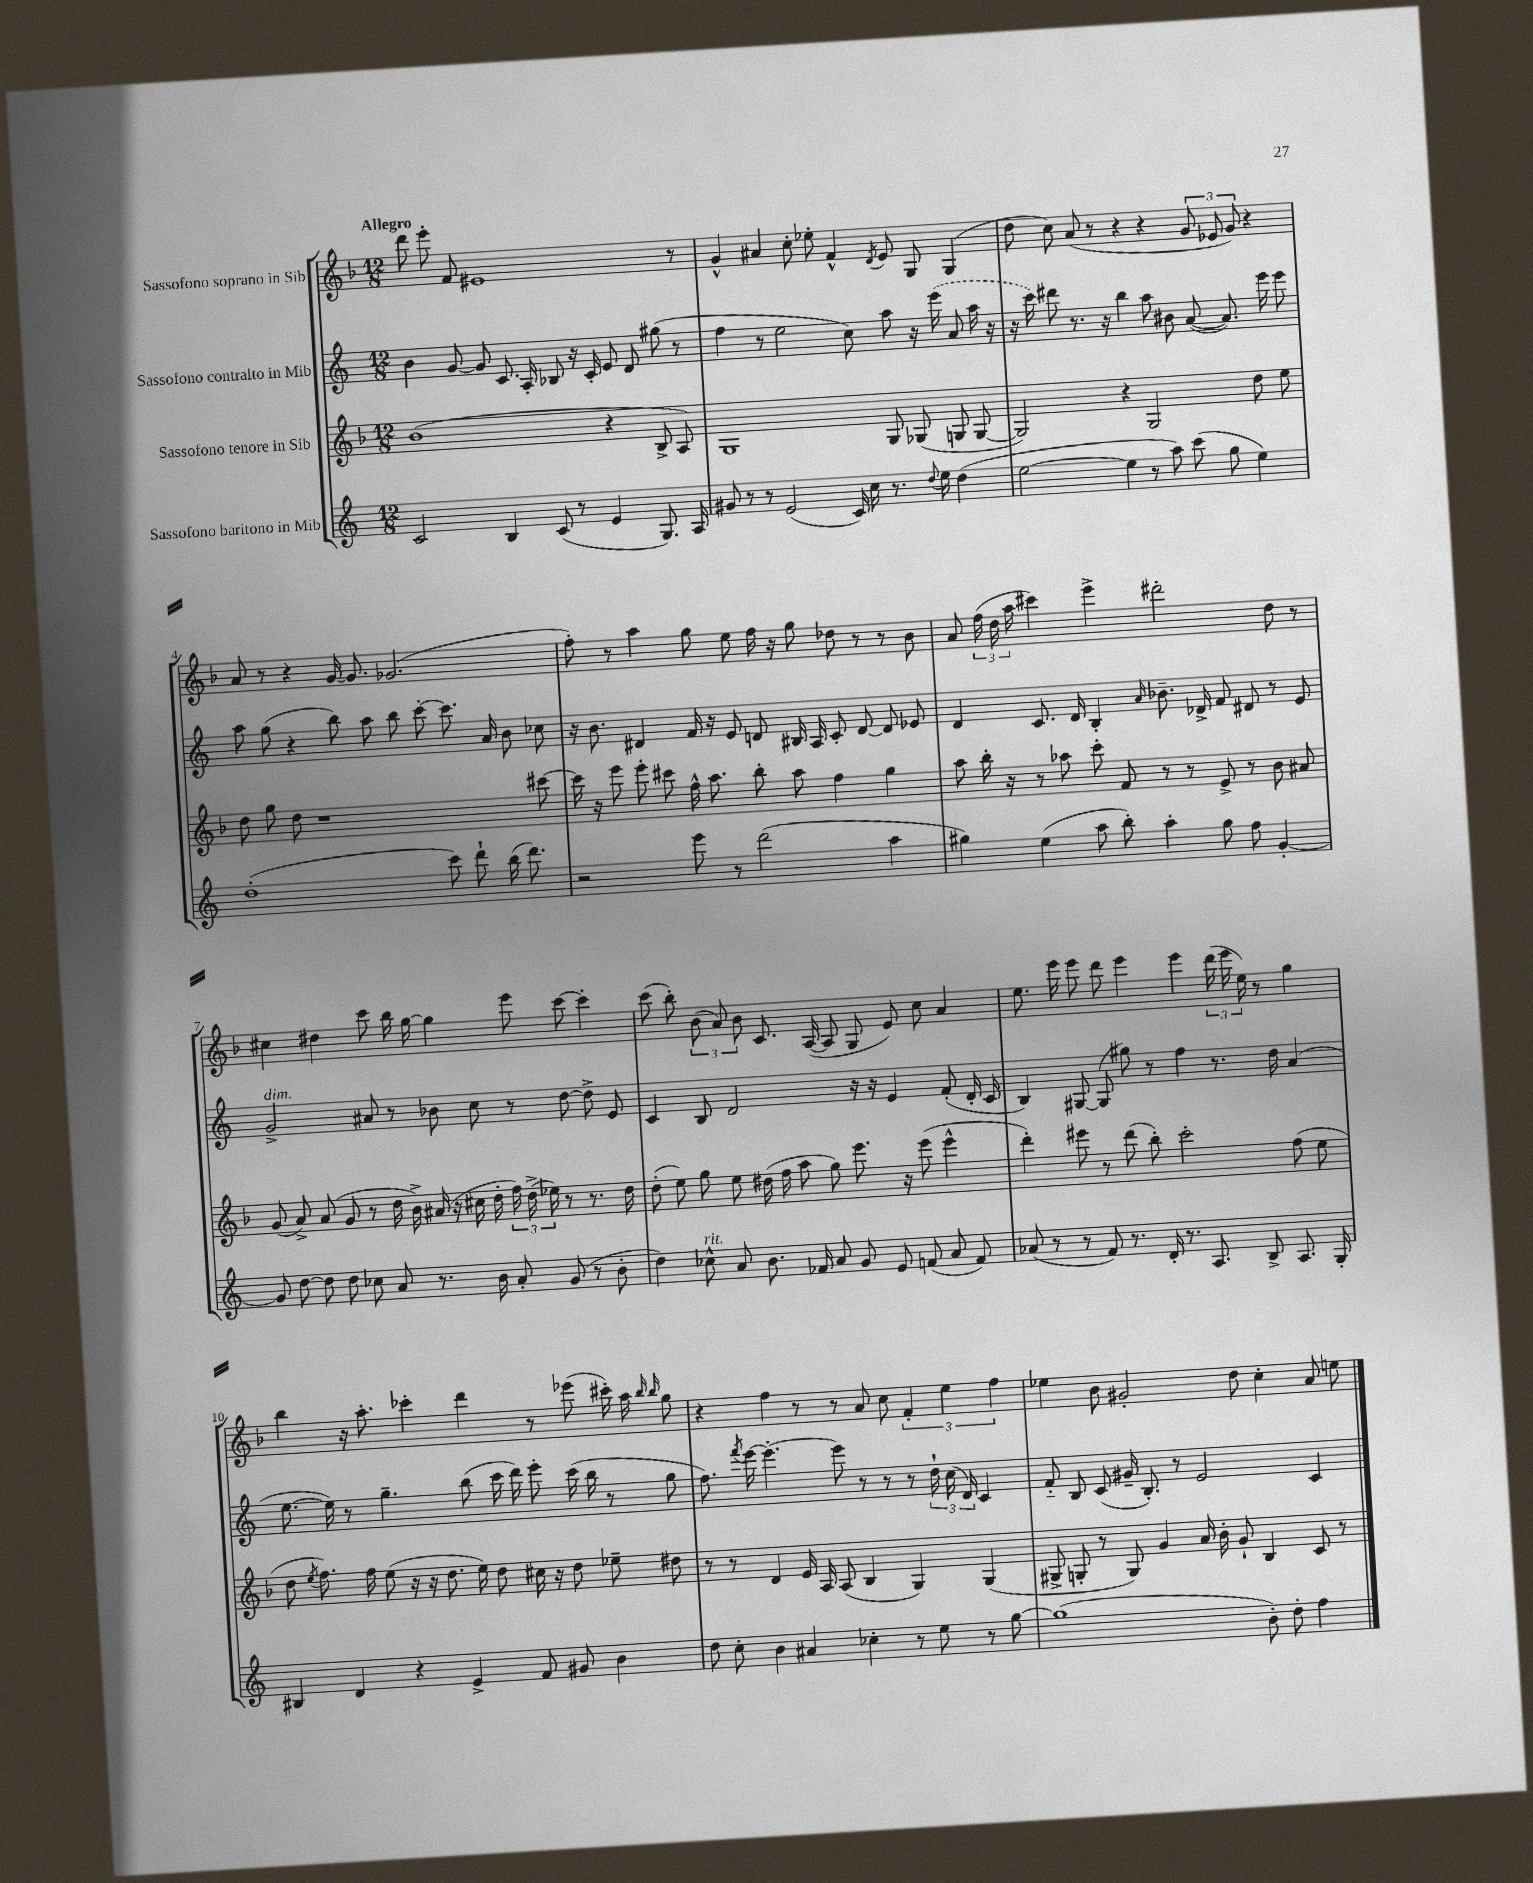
<<
\new StaffGroup <<
\new Staff = "s0" \with { instrumentName = "Sassofono soprano in Sib" } {
    \clef treble \key f \major \numericTimeSignature \time 12/8 \tempo "Allegro"
    \autoBeamOff d'''8 e'''8-. f'8 eis'1 r8 |
    g'4-^ ais'4 c''8-. ees''8-. f'4-^ \acciaccatura { d'8 } e'8 g8 g4( |
    d''8 c''8) a'8( r8 r4 r4 \tuplet 3/2 { g'8 ees'8 g'8) } r4 |
    a'8 r8 r4 g'16~ g'8. ges'2.( |
    f''8-.) r8 a''4 g''8 e''8 f''16 r16 g''8 des''8 r8 r8 bes'8 |
    a'8 \tuplet 3/2 { f''16( d''16 a''16 } cis'''4) e'''4-> dis'''2-. d''8 r8 |
    cis''4 dis''4 c'''8 bes''16 g''16~ g''4 e'''8 c'''8~ c'''4-. |
    c'''8( bes''8-.) \tuplet 3/2 { bes'8( a'8) bes'8 } c'8. a16~( a8 g8 e'8) c''8 a'4 |
    e''8. e'''16 e'''8 d'''8 e'''4 e'''4 \tuplet 3/2 { d'''16( e'''16 e''16) } r8 g''4 |
    bes''4 r16 a''8.-. ces'''4-. d'''4 r8 ees'''8( cis'''16-.) a''16 \grace { bes''16 bes''16 } g''8 |
    r4 f''4 r8 r8 a'8 c''8 \tuplet 3/2 { f'4-. e''4 f''4 } |
    ees''4 bes'8 gis'2-. d''8 c''4-. a'8 e''8 \bar "|." |
}
\new Staff = "s1" \with { instrumentName = "Sassofono contralto in Mib" } {
    \clef treble \key c \major \numericTimeSignature \time 12/8
    \autoBeamOff b'4 g'8~ g'8 c'8. a16-. bes8 r16 c'16-. e'8 d'8 gis''8( r8 |
    f''4 r8 e''2 c''8) a''8 r16 \once \slurDashed e'''16( a'8 a''16 r16 |
    r16 c'''16) dis'''8 r8. r16 b''4 a''8 bis'8 a'8~( a'8.) e'''16 e'''8 |
    a''8 g''8( r4 b''8) a''8 b''8 c'''8~-. c'''8. a'16 b'8 ces''8 |
    r16 b'8. dis'4 f'16 r16 e'8 d'8 bis16 a16 c'8-. d'8~ d'8 ees'8 |
    d'4 c'8. d'16 b4-. \grace { a'16 } bes'8.-- des'16-> f'8 dis'8 r8 e'8 |
    g'2->^\markup { \italic "dim." } ais'8 r8 bes'8 c''8 r8 d''8~ d''8-> e'8 |
    c'4 b8 d'2 r16 r16 e'4 f'8-.( d'16-. c'16 |
    b4) gis8~ gis8( gis''8) r8 f''4 r8. d''16 a'4( |
    e''8.~ e''16) r8 g''4.-- b''8( c'''16 d'''16) e'''8-. c'''16( b''16 r8 g''8 |
    f''8.) \acciaccatura { f'''8 } e'''16~ e'''4.~-. e'''8 r8 r8 r8 \tuplet 3/2 { d''16-! c''16( d'16) } c'4 |
    f'8-_ b8 c'8( gis'16-- b8.-.) r8 e'2 c'4 \bar "|." |
}
\new Staff = "s2" \with { instrumentName = "Sassofono tenore in Sib" } {
    \clef treble \key f \major \numericTimeSignature \time 12/8
    \autoBeamOff bes'1( r4 bes8-> a8) |
    g1 g8 ges8( g8 g8~ |
    g2) r4 g2 d''8 e''8 |
    d''8 g''8 d''8 r1 cis'''8~ |
    cis'''16 r16 e'''8 e'''8-. cis'''8 f''16-^ a''8. bes''8-. a''8 f''4 g''4 |
    a''8 bes''16-. r16 r8 aes''8 c'''8-. f'8 r8 r8 e'8-> r8 bes'8 ais'8 |
    g'8( a'8->) a'8( g'8 r8 d''16 bes'16->) ais'16( r16 cis''16 d''16-. \tuplet 3/2 { f''16) d''16->( ees''16) } r8 r8. d''16 |
    d''8-.( e''8) g''8 e''8 dis''16( f''16 a''8 g''8) e'''8. r16 e'''8( e'''4-^ |
    d'''4-.) eis'''8 r8 d'''8( bes''8-.) c'''2-. f''8( e''8 |
    d''8 \acciaccatura { e''8 } f''8.) f''16 e''8( r16 r16 d''8. e''16) d''8 cis''16 r16 d''8 ees''8-- dis''8 |
    r8 r8 d'4 e'16 a16 a8( bes4 g4) g4( |
    gis8-> g8-. r8 g8) g'4 a'16 bes'16-. g'8-! bes4 c'8 r8 \bar "|." |
}
\new Staff = "s3" \with { instrumentName = "Sassofono baritono in Mib" } {
    \clef treble \key c \major \numericTimeSignature \time 12/8
    \autoBeamOff c'2 b4 c'8( r8 e'4 g8.) a16 |
    gis'8 r8 r8 e'2( c'16) c''16 r8. \appoggiatura { d''8 } e''16 d''4( |
    e''2~ e''4 r8 a''8) c'''8( g''8 e''4) |
    d''1-.( c'''8) d'''8-! b''16( d'''8.) |
    r2 e'''8 r8 d'''2( a''4 |
    gis''4) e''4( a''8 b''8-.) a''4-. gis''8 f''8 g'4~-. |
    g'8 d''8~ d''8 d''8 ces''8 a'8 r8. b'16 a'8-. g'8( r8 b'8-. |
    d''4) ces''8-^^\markup { \italic "rit." } a'8 b'8. fes'16 a'8 g'8 e'8 f'8( a'8 f'8) |
    aes'8( r8 r8 f'8) r8. d'16-. r8. a8. b8-> a8. g16-. |
    bis4 d'4 r4 e'4-> f'8 gis'8 b'4 |
    d''8 c''8-. b'4 ais'4 ces''4-. r8 e''8 r8 g''8~ |
    g''1( b'8-.) d''8-. f''4 \bar "|." |
}
>>
>>
